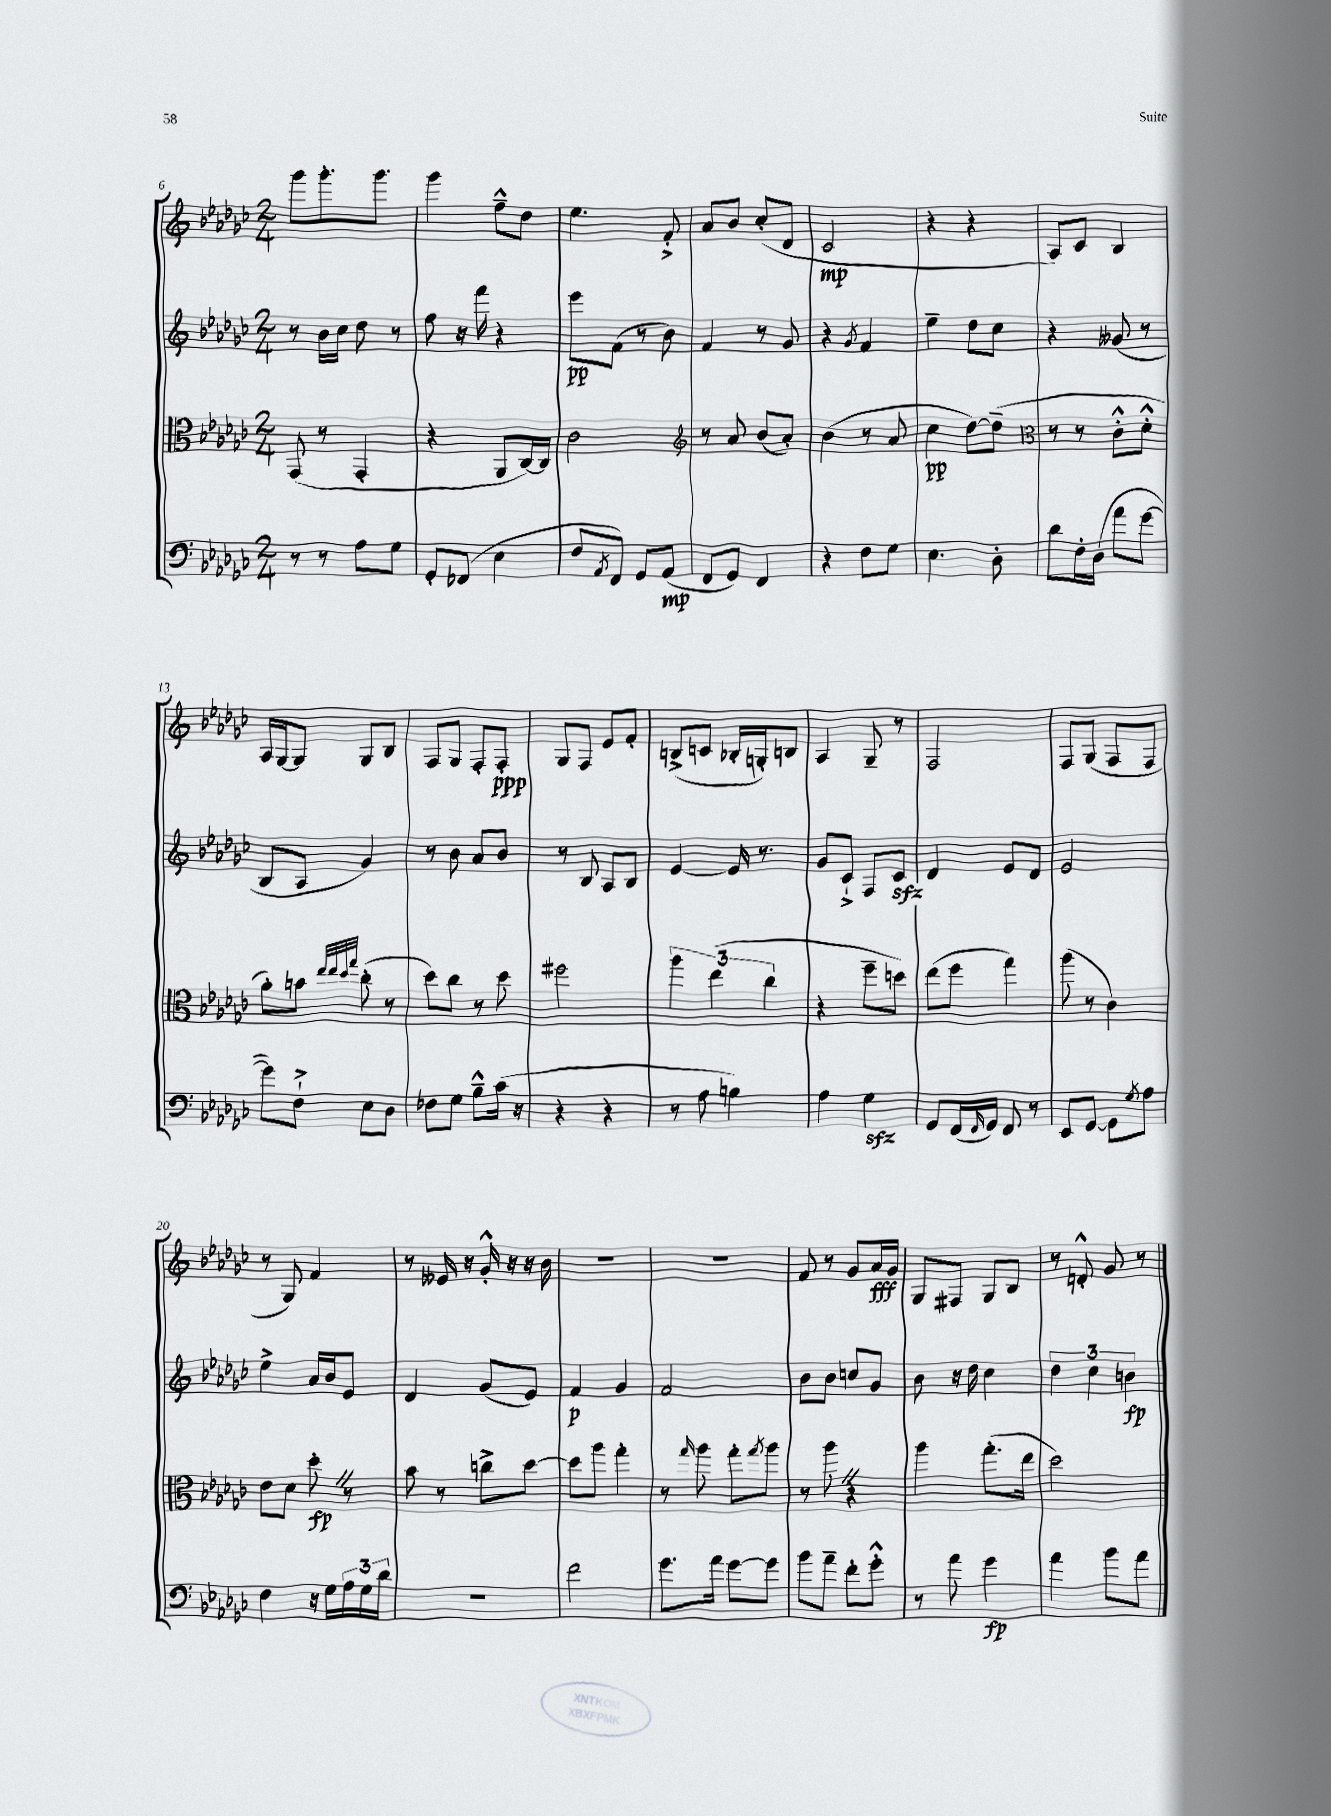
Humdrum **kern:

**kern	**dynam	**kern	**dynam	**kern	**dynam	**kern	**dynam
*part4	*part4	*part3	*part3	*part2	*part2	*part1	*part1
*staff4	*staff4	*staff3	*staff3	*staff2	*staff2	*staff1	*staff1
*clefF4	*	*clefC3	*	*clefG2	*	*clefG2	*
*k[b-e-a-d-g-c-]	*	*k[b-e-a-d-g-c-]	*	*k[b-e-a-d-g-c-]	*	*k[b-e-a-d-g-c-]	*
*M2/4	*	*M2/4	*	*M2/4	*	*M2/4	*
=6	=6	=6	=6	=6	=6	=6	=6
8r	.	(8GG-/	.	8r	.	8ggg-\L	.
8r	.	8r	.	16b-\LL	.	8.ggg-'\	.
.	.	.	.	16cc-\JJ	.	.	.
8A-\L	.	4GG-'/	.	8dd-\	.	.	.
.	.	.	.	.	.	8.ggg-\J	.
8G-\J	.	.	.	8r	.	.	.
=7	=7	=7	=7	=7	=7	=7	=7
8GG-'/L	.	4r	.	8ff\	.	4ggg-\	.
(8FF-X/J	.	.	.	16r	.	.	.
.	.	.	.	16fff\	.	.	.
4E-\	.	8AA-/L	.	4r	.	8ff~^^\L	.
.	.	[16C-/L)	.	.	.	8dd-\J	.
.	.	16C-/JJ]	.	.	.	.	.
=8	=8	=8	=8	=8	=8	=8	=8
8F/L	.	2c-\	.	8eee-\L	pp	4.ee-\	.
8qAA-/	.	.	.	.	.	.	.
8FF/J)	.	.	.	(8f\J	.	.	.
8GG-/L	.	.	.	8r	.	.	.
(8AA-/J	mp	.	.	8b-\)	.	8f'^/	.
=9	=9	=9	=9	=9	=9	=9	=9
*	*	*clefG2	*	*	*	*	*
8FF/L	.	8r	.	4f/	.	8a-/L	.
8GG-/J)	.	8a-/	.	.	.	8b-/J	.
4FF/	.	(8b-/L	.	8r	.	(8cc-'/L	.
.	.	8a-'/J)	.	8g-/	.	8d-/J	.
=10	=10	=10	=10	=10	=10	=10	=10
4r	.	(4b-\	.	4r	.	2c-/	mp
.	.	.	.	8qg-/	.	.	.
8F\L	.	8r	.	4f/	.	.	.
8G-\J	.	8a-/	.	.	.	.	.
=11	=11	=11	=11	=11	=11	=11	=11
4.E-\	.	4cc-\	pp	4ee-~\	.	4r	.
.	.	[8dd-\L)	.	8dd-\L	.	4r	.
8D-'\	.	(8dd-~\J]	.	8cc-\J	.	.	.
=12	=12	=12	=12	=12	=12	=12	=12
*	*	*clefC3	*	*	*	*	*
8d-\L	.	8r	.	4r	.	8A-/L)	.
16F'\L	.	8r	.	.	.	8c-/J	.
(16D-\JJ	.	.	.	.	.	.	.
8a-\L	.	8c-'^^\L	.	(8g--X/	.	4B-/	.
[8g-\J	.	8d-'^^\J	.	8r	.	.	.
!!LO:LB:g=z
=13	=13	=13	=13	=13	=13	=13	=13
8g-\L])	.	8a-'\L)	.	8B-/L	.	16A-/LL	.
.	.	.	.	.	.	[16G-/J	.
8F`^\J	.	8bn\J	.	8A-/J	.	8G-/J]	.
.	.	32qqee-/LLL	.	.	.	.	.
.	.	32qqee-/	.	.	.	.	.
.	.	32qqdd-/	.	.	.	.	.
.	.	32qqgg-/JJJ	.	.	.	.	.
8E-\L	.	(8cc-'\	.	4g-/)	.	8G-/L	.
8D-\J	.	8r	.	.	.	8B-/J	.
=14	=14	=14	=14	=14	=14	=14	=14
8F-X\L	.	8dd-\L)	.	8r	.	8F/L	.
8G-\J	.	8cc-\J	.	8b-\	.	8G-/J	.
8B-~^^\L	.	8r	.	8a-/L	.	8F'/L	.
(16c-\Jk	.	8dd-\	.	8b-/J	.	8F'/J	ppp
16r	.	.	.	.	.	.	.
=15	=15	=15	=15	=15	=15	=15	=15
4r	.	2ff#X\	.	8r	.	8G-/L	.
.	.	.	.	8B-/	.	8F/J	.
4r	.	.	.	8A-/L	.	8e-/L	.
.	.	.	.	8B-/J	.	8f'/J	.
=16	=16	=16	=16	=16	=16	=16	=16
8r	.	6aa-\	.	[4e-/	.	(8Bn^/L	.
8A-\	.	.	.	.	.	8cn/J	.
.	.	(6ee-\	.	.	.	.	.
4Bn\)	.	.	.	16e-/]	.	16B-X'/LL	.
.	.	.	.	8.r	.	16Gn'/J)	.
.	.	6cc-\	.	.	.	.	.
.	.	.	.	.	.	8Bn/J	.
=17	=17	=17	=17	=17	=17	=17	=17
4A-\	.	4r	.	8g-/L	.	4A-/	.
.	.	.	.	8c-`^/J	.	.	.
4G-zz\	.	8ff~\L	.	8F/L	.	8G-~/	.
.	.	8ddn\J)	.	8c-zz/J	.	8r	.
=18	=18	=18	=18	=18	=18	=18	=18
8GG-/L	.	(8ee-\L	.	4d-/	.	2F/	.
(16FF/L	.	8ff\J	.	.	.	.	.
16qqFF/	.	.	.	.	.	.	.
16GG-/JJ)	.	.	.	.	.	.	.
8FF/	.	4gg-\)	.	8e-/L	.	.	.
8r	.	.	.	8d-/J	.	.	.
=19	=19	=19	=19	=19	=19	=19	=19
8EE-/L	.	(8aa-\	.	2e-/	.	8F/L	.
[8GG-/J	.	8r	.	.	.	(8G-/J	.
8GG-\L]	.	4c-\)	.	.	.	8F/L	.
8qG-/	.	.	.	.	.	.	.
8A-\J	.	.	.	.	.	8F/J	.
!!LO:LB:g=z
=20	=20	=20	=20	=20	=20	=20	=20
4F\	.	8e-\L	.	4ee-^\	.	8r	.
.	.	8d-\J	.	.	.	8G-/)	.
16r	.	8dd-'Z\	fp	16a-/LL	.	4f/	.
16G-\LL	.	.	.	16b-/J	.	.	.
24A-\	.	8r	.	8e-/J	.	.	.
24G-\	.	.	.	.	.	.	.
24d-\JJ	.	.	.	.	.	.	.
=21	=21	=21	=21	=21	=21	=21	=21
2r	.	8b-\	.	4d-/	.	8r	.
.	.	8r	.	.	.	16e--X/	.
.	.	.	.	.	.	16r	.
.	.	8ccn^\L	.	(8g-/L	.	16g-'^^/	.
.	.	.	.	.	.	16r	.
.	.	[8dd-\J	.	8e-/J)	.	16r	.
.	.	.	.	.	.	16b-\	.
=22	=22	=22	=22	=22	=22	=22	=22
2f\	.	8dd-\L]	.	4f/	p	2r	.
.	.	8aa-\J	.	.	.	.	.
.	.	4gg-'\	.	4g-/	.	.	.
=23	=23	=23	=23	=23	=23	=23	=23
8.g-\L	.	8r	.	2f/	.	2r	.
.	.	16qqgg-/	.	.	.	.	.
.	.	8aa-\	.	.	.	.	.
16a-\Jk	.	.	.	.	.	.	.
[8g-\L	.	8gg-'\L	.	.	.	.	.
.	.	8qgg-/	.	.	.	.	.
8g-\J]	.	8aa-\J	.	.	.	.	.
=24	=24	=24	=24	=24	=24	=24	=24
8b-\L	.	8r	.	8b-\L	.	8f/	.
8a-~\J	.	8aa-Z\	.	8b-\J	.	8r	.
8f'\L	.	4r	.	8ccn/L	.	8g-/L	.
8g-'^^\J	.	.	.	8g-/J	.	16a-/L	fff
.	.	.	.	.	.	16g-/JJ	.
=25	=25	=25	=25	=25	=25	=25	=25
8r	.	4aa-\	.	8b-\	.	8G-/L	.
8a-\	.	.	.	16r	.	8F#X/J	.
.	.	.	.	16dd-\	.	.	.
4g-\	fp	(8.gg-'\L	.	4cc-\	.	8G-/L	.
.	.	.	.	.	.	8B-/J	.
.	.	16ee-\Jk	.	.	.	.	.
=26	=26	=26	=26	=26	=26	=26	=26
4a-\	.	2dd-\)	.	6dd-\	.	8r	.
.	.	.	.	.	.	8dn'^^/	.
.	.	.	.	6cc-\	.	.	.
8b-\L	.	.	.	.	.	8g-/	.
.	.	.	.	6bn\	fp	.	.
8a-\J	.	.	.	.	.	8r	.
==	==	==	==	==	==	==	==
*-	*-	*-	*-	*-	*-	*-	*-
